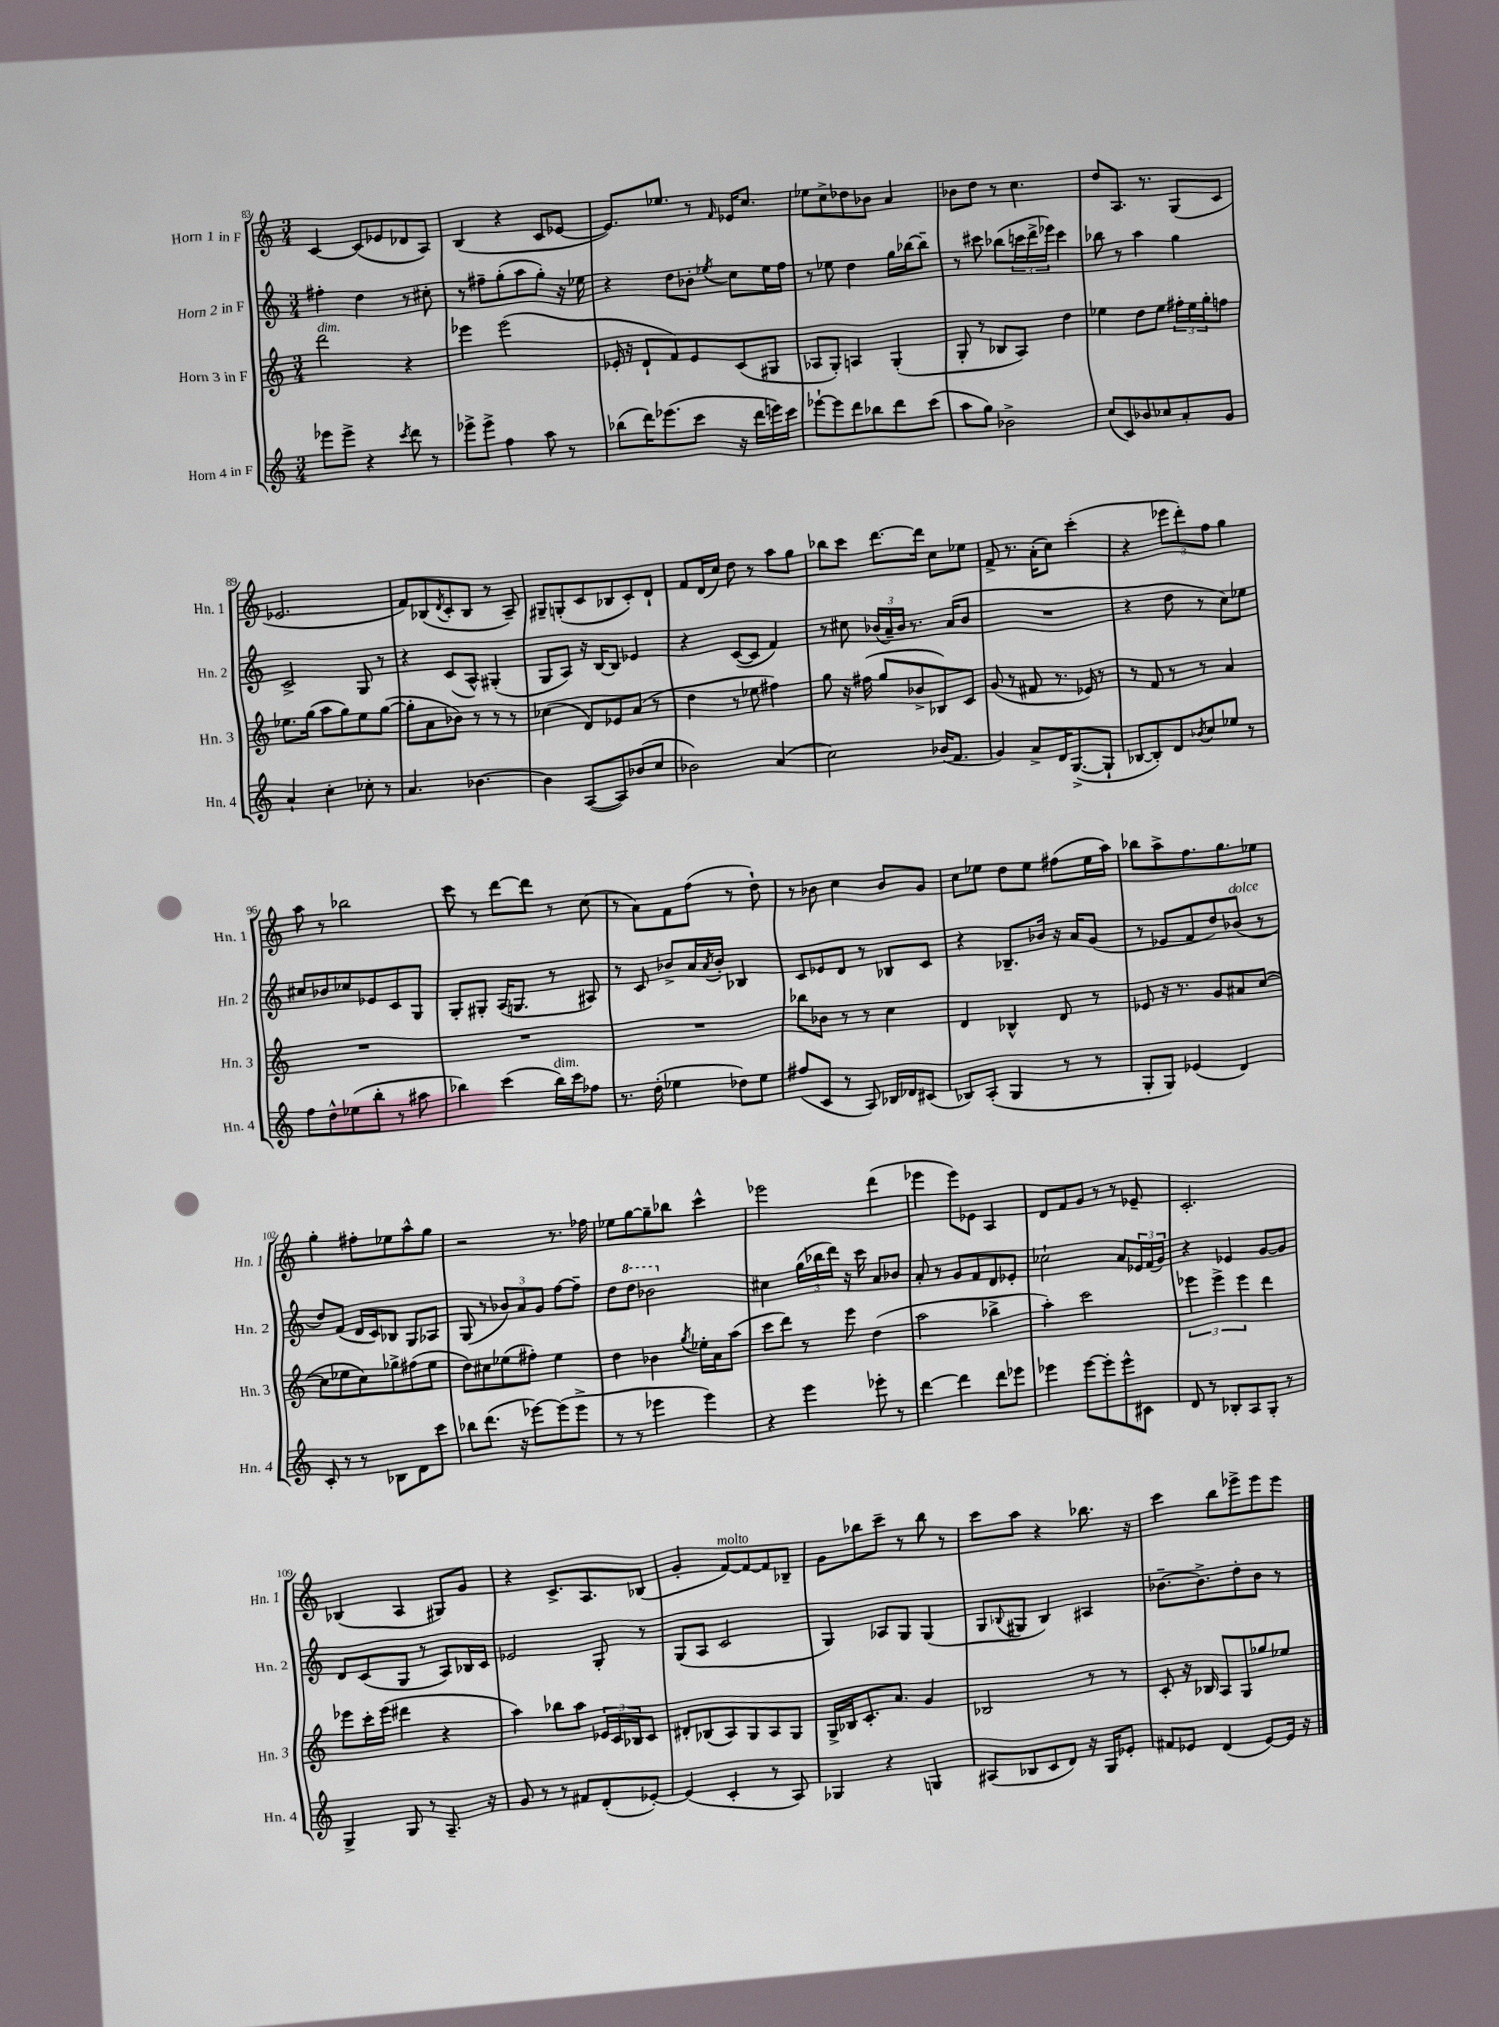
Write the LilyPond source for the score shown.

<<
\new StaffGroup <<
\new Staff = "s0" \with { instrumentName = "Horn 1 in F" shortInstrumentName = "Hn. 1" } {
    \clef treble \key c \major \numericTimeSignature \time 3/4
    c'4~ c'8( ees'8 des'8 a8) |
    b4( r4 c'8 ees'8~ |
    ees'8.) ees''8. r8 \grace { f'16 } ees'16 c''8. |
    ees''8 c''8-> des''8 bes'8 a'4 |
    bes'8 d''8 r8 c''4. |
    d''8 a8. r8. g8( c'8 |
    ees'2. |
    f'8) bes8( \acciaccatura { d'8 } c'8-. bes8 r8 a8--) |
    gis8-- g8-.( c'8 bes8 c'8-.) d'8-! |
    f'8 d'16( c''16) d''8 r8 a''8 g''8 |
    bes''8 c'''8 d'''8.~ d'''16 c''8 ees''8 |
    f'8-> r8. a'16-.( c''8) c'''4-.( |
    r4 \tuplet 3/2 { ees'''8 d'''8-.) f''8 } g''4 |
    a''8 r8 bes''2 |
    c'''8 r8 d'''8~ d'''8 r8 c''8( |
    r8 a'8) f'8 f''8( r8 d''8-!) |
    r8 bes'8 c''4 bes'8 g'8 |
    c''8 ees''8 d''8 ees''8 fis''8( ees''16 a''16) |
    bes''8 a''8-> f''8. g''8. ees''8 |
    g''4-. fis''8-. ees''8 a''8-^ g''8 |
    r2 r8. fes''16 |
    ees''8 g''8~ g''8-- bes''8 c'''4-^ |
    ees'''2 d'''4( |
    ees'''4 ees'''8) ees'8 a4 |
    d'8 f'8 g'8 r8 r8 ees'8-- |
    c'2.-. |
    bes4( a4 gis8) g'8 |
    r4 c'8.-> a8. bes8( |
    g'4-. f'8~^\markup { \italic "molto" }) f'8~ f'8 bes8-- |
    g'8 bes''8 c'''8-- r8 bes''8 r8 |
    c'''8 a''8 r4 bes''8. r16 |
    c'''4 b''8 ees'''8-> ees'''8 ees'''8 \bar "|." |
}
\new Staff = "s1" \with { instrumentName = "Horn 2 in F" shortInstrumentName = "Hn. 2" } {
    \clef treble \key c \major \numericTimeSignature \time 3/4
    fis''4-. d''4 r8 cis''8-. |
    r8 fis''8-- g''8-.( a''8 g''8-.) r16 ees''16 |
    r4 d''8 bes'8-. \acciaccatura { ees''8 } c''8 ees''16 f''16 |
    r8 ees''8 d''4 g''16 bes''16~ bes''8-- |
    r8 cis'''8 bes''8( \tuplet 3/2 { c'''16 d'''16-> ees'''16) } c'''4 |
    bes''8 r8 a''4 g''4 |
    c'2-> g8 r8 |
    r4 c'8( a8-^) gis4-.( |
    g8 a8) r16 b16~ b8 ees'4 |
    r4 c'8~( c'8 f'4) |
    r8 cis''8 \tuplet 3/2 { bes'16( a'16--) bes'16 } r8. a'16( bes'8 |
    R2. |
    r4 d''8 r8 c''8) ees''8 |
    cis''8 bes'8 ces''8 ees'8 c'8 g8 |
    g8-. gis8-. a16( g8. r8 ais8) |
    r8 c'8 bes'8-> a'16 \acciaccatura { a'8 } bes'16-. bes4 |
    c'8 ees'8 d'8 r8 bes8 c'8 |
    r4 bes8.-- bes'16 r16 a'16 g'8( |
    r8 ees'8 f'8 d''8) bes'8^\markup { \italic "dolce" }( r8 |
    d''8) f'8( d'16 c'16) bes8 g8 aes8 |
    g8( r8 \tuplet 3/2 { bes'8) a'8 g'8 } f''8~ f''8-- |
    d''8 \ottava #1 d'''8 bes''2 \ottava #0 |
    cis''4 \tuplet 3/2 { g''16( bes''16 d'''16) } r16 c'''16 a'8 bes'8 |
    a'8-. r8 g'8 f'8 d'8 ees'8-. |
    ces''2-! a'8 \tuplet 3/2 { ees'16 f'16( g'16) } |
    r4 ees'4 g'8~ g'8 |
    d'8 c'8( g8 r8 a8) bes16 c'16 |
    ees'2 g8-. r8 |
    g8( a8 c'2 |
    g4) aes8 g8 g4( |
    g8 \appoggiatura { bes8 } gis8 bes4) ais4 |
    bes'8.~-- bes'8.-> d''8-. bes'8 r8 \bar "|." |
}
\new Staff = "s2" \with { instrumentName = "Horn 3 in F" shortInstrumentName = "Hn. 3" } {
    \clef treble \key c \major \numericTimeSignature \time 3/4
    d'''2^\markup { \italic "dim." } r4 |
    ees'''4 ees'''2( |
    ees'16-. r16 d'8-! f'8) ees'8 c'8( gis8 |
    aes8 g8-.) a4 g4-.( |
    g8-. r8 bes8 a8) d''4 |
    ees''4 d''8 ees''8 \tuplet 3/2 { fis''16-. ees''16 g''16-. } f''8 |
    ees''8. g''16( a''8 g''8) ees''8 g''8~( |
    g''8-. a'8 bes'8) r8 r8 r8 |
    ces''4( d'8) ees'8 a'8( r8 |
    d''4 r8 ees''8 fis''4) |
    g''8 r16 fis''16( g''8 bes'8-> bes8) c'8 |
    g'8( r8 fis'8 r8. ees'16) r8 |
    r8 f'8 r8 r8 a'4 |
    R2. |
    R2. |
    R2. |
    bes''8 bes'8 r8 r8 c''4 |
    d'4 bes4-^ d'8 r8 |
    ees'8 r16 r8. g'8 ais'8 c''8~( |
    c''8 ees''8 c''8) ges''8-> fis''8( ees''8 |
    d''8) cis''8 ees''8( fis''8-.) ees''4 |
    d''4 bes'4 \acciaccatura { g''8 } ees''16-. a'16 a''8( |
    c'''8 d'''8) r8 e'''8 d''4( |
    a''2 bes''4-> |
    a''4-.) c'''2 |
    \tuplet 3/2 { ees'''4 ees'''4-> ees'''4 } d'''4 |
    ees'''8 c'''16-. ees'''16( dis'''4 r4 |
    a''4) bes''8 a''8 \tuplet 3/2 { ees'16 c'16 bes16 } c'8 |
    dis'8-. bes8( a8) g8 a8 g8 |
    g16-> bes16 c'8.-. a'8. g'4 |
    bes2 r8 r8 |
    c'8-. r16 bes16 a8 g8 ges''8 ees''8 \bar "|." |
}
\new Staff = "s3" \with { instrumentName = "Horn 4 in F" shortInstrumentName = "Hn. 4" } {
    \clef treble \key c \major \numericTimeSignature \time 3/4
    ees'''8 ees'''8-> r4 \acciaccatura { c'''8 } d'''8 r8 |
    ees'''8-> ees'''8-> f''4 a''8 r8 |
    bes''8( d'''16) ees'''8.( c'''8 r16 d'''16 e'''16) c'''16 |
    ees'''8~-! ees'''8 d'''8 bes''8 d'''8 c'''8( |
    a''8 g''8) bes'2-> |
    c''8( c'8) bes'8 ces''8 a'8-. g'8 |
    a'4-! c''4-. ces''8-. r8 |
    a'4. bes'4.~ |
    bes'4 a8~( a8) bes'8( c''8 |
    bes'2) a'4( |
    c''2) bes'16( f'8. |
    g'4) a'8-> d'16 g8.~->( g8-! |
    bes8~ bes8-.) d'8 \acciaccatura { bes'8 } c''8 ees''8 r8 |
    f''8 d''8-^ ees''8( b''8-. r8 ais''8 |
    bes''4) c'''4( bes''16^\markup { \italic "dim." }) c'''16 fes''8 |
    r8. d''16-.( ees''4 des''8) ees''8 |
    fis''8( c'8 r8 a8) bes16 des'16 cis'8( |
    bes8) a8-.( g4 r8 r8 |
    g8-. g8) ees'4( d'4) |
    c'8-. r8 r8 bes8 d'8 c'''8 |
    bes''8 d'''8.( r16 ees'''8~) ees'''8( ees'''8-> |
    r8 r8 ees'''4 ees'''4) |
    r4 e'''4 ees'''8-. r8 |
    d'''4~ d'''4 d'''8 ees'''8 |
    ees'''4 ees'''8~ ees'''8-. ees'''8-^ cis'8 |
    d'8 r8 bes8-. a8 g8-. r8 |
    g4-> g8 r8 a8.-- r16 |
    g'8 r8 r8 fis'8 d'8-.( ees'8~-.) |
    ees'4( c'4-. r8 a8) |
    ges4 r4 g4 |
    ais8( bes8 c'8 d'8) r16 g16 ees'8-. |
    fis'8 ees'8 d'4( ees'8~) ees'16 r16 \bar "|." |
}
>>
>>
\layout { \context { \Score currentBarNumber = #83 } }
